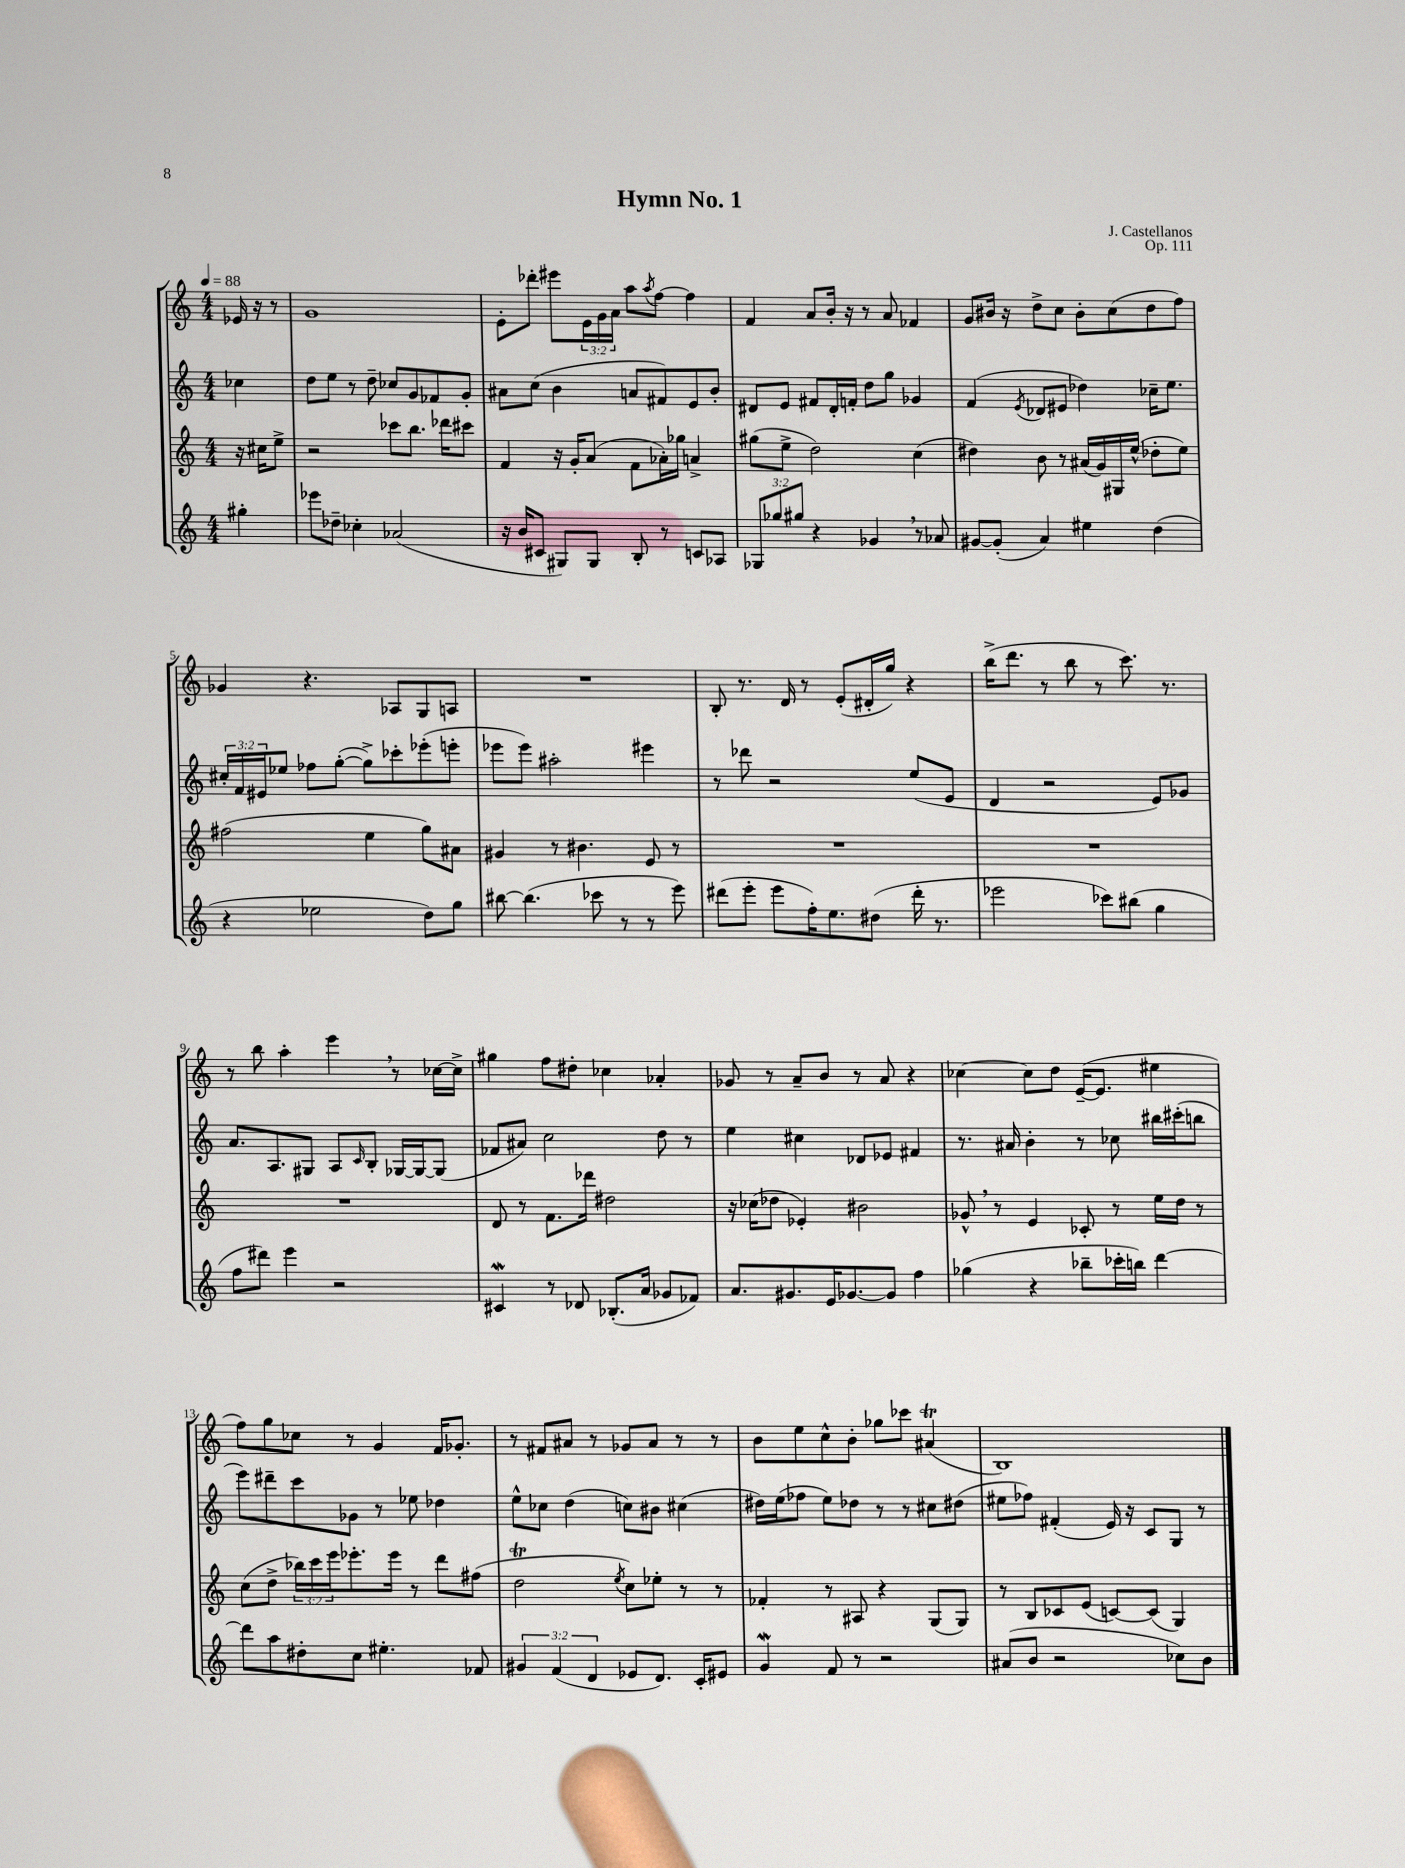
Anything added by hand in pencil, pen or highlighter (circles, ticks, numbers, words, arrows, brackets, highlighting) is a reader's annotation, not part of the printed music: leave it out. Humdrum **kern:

**kern	**kern	**kern	**kern
*staff4	*staff3	*staff2	*staff1
*clefG2	*clefG2	*clefG2	*clefG2
*k[]	*k[]	*k[]	*k[]
*M4/4	*M4/4	*M4/4	*M4/4
*MM88	*MM88	*MM88	*MM88
4gg#'	16r	4cc-	16e-
.	16cc#	.	16r
.	8ee^	.	8r
=	=	=	=
8eee-	2r	8dd	1g
8dd-~	.	8ee	.
4cc-'	.	8r	.
.	.	8dd~	.
(2a-	8ccc-	8cc-	.
.	8.bb	8g	.
.	.	8f-	.
.	16ddd-	.	.
.	8ccc#	8g'	.
=	=	=	=
16r	4f	8a#	8e'
16b	.	.	.
8c#	.	(8cc	8ddd-'
8G#)	16r	4b	8eee#
.	16g'	.	.
8G#	(8a	.	24e
.	.	.	24g
.	.	.	24a
8B'	8f	8a	8aa
.	.	.	8qaa
8r	16a-')	8f#)	[8ff
.	16gg-	.	.
8c	4a^	8e	4ff]
8A-	.	8b'	.
=	=	=	=
12G-	(8gg#	8d#	4f
12gg-	.	.	.
.	8ee^	8e	.
12gg#	.	.	.
4r	2dd)	8f#	8a
.	.	16d#'	16b'
.	.	16f'	16r
4g-	.	8dd	8r
.	.	8gg	8a
8r	(4cc	4g-	4f-
8a-	.	.	.
=	=	=	=
[8g#	4dd#)	(4f	8g
(8g#']	.	.	16b#
.	.	.	16r
.	.	8qe	.
4a)	8b	8d-	8dd^
.	8r	8e#	8cc
4ee#	(16a#	4dd-)	8b#'
.	16g)	.	.
.	16G#	.	(8cc
.	(16ee^^	.	.
(4dd	8dd-'	16cc-~	8dd
.	.	8.ee	.
.	8ee)	.	8ff)
=	=	=	=
4r	(2ff#	24cc#'	4g-
.	.	24f	.
.	.	24e#	.
.	.	8ee-	.
2ee-	.	8ff-	4.r
.	.	([8gg'	.
.	4ee	8gg^])	.
.	.	8ccc-'	8A-
8dd)	8gg)	(8eee-'	8G
8gg	8a#	8eee'	8A
=	=	=	=
[8bb#	4g#	8eee-	1r
(4.bb#]	.	8eee-)	.
.	8r	2aa#'	.
.	4.b#	.	.
8ccc-	.	.	.
8r	.	.	.
8r	8e	4eee#	.
8eee)	8r	.	.
=	=	=	=
(8ddd#	1r	8r	8B'
8eee'	.	8ddd-	8.r
8eee	.	2r	.
.	.	.	16d
16ff')	.	.	8r
8.ee	.	.	.
.	.	.	(8e'
(8dd#	.	.	16d#'
.	.	.	16gg)
16ddd#'	.	(8ee	4r
8.r	.	.	.
.	.	8e	.
=	=	=	=
2eee-	1r	4d	(16bb^
.	.	.	8.ddd
.	.	2r	8r
.	.	.	8bb
8ccc-)	.	.	8r
(8bb#	.	.	8.ccc)
4gg	.	8e)	.
.	.	.	8.r
.	.	8g-	.
=	=	=	=
8ff	1r	8.a	8r
8ddd#)	.	.	8bb
.	.	8.A	.
4eee	.	.	4aa'
.	.	8G#	.
2r	.	8A	4eee
.	.	16qqc	.
.	.	8B'	.
.	.	[16G-	8r
.	.	16G-_	.
.	.	(8G-]	[16cc-
.	.	.	16cc-^]
=	=	=	=
4c#	8d	8f-	4gg#
.	8r	8a#)	.
8r	8.f	2cc	8ff
8d-	.	.	8dd#'
.	16ddd-	.	.
(8.B-'	2dd#	.	4cc-
16a	.	.	.
8g-	.	8dd	4a-'
8f-)	.	8r	.
=	=	=	=
8.a	16r	4ee	8g-
.	(16cc-	.	.
.	8dd-	.	8r
8.g#	.	.	.
.	4e-')	4cc#	8a~
16e	.	.	8b
[8.g-	.	.	.
.	2b#	8d-	8r
8g-]	.	8e-	8a
4ff	.	4f#	4r
=	=	=	=
(4gg-	8g-^^	8.r	[4cc-
.	8r	.	.
.	.	16a#	.
4r	4e	4b'	8cc-]
.	.	.	8dd
8bb-~	8c-'	8r	([16e~
.	.	.	8.e]
16ccc-'	8r	8cc-	.
16bb)	.	.	.
[4ddd	16ee	16bb#	4ee#
.	16dd	(16ccc#'	.
.	8r	8bb	.
=	=	=	=
8ddd]	(8cc	8eee)	8ff)
8aa	8dd^	8ddd#~	8gg
8dd#'	24bb-)	8ccc	8cc-
.	24ccc	.	.
.	24eee	.	.
8cc	8.eee-'	8g-	8r
4.ee#'	.	8r	4g
.	16eee-	.	.
.	8r	8ee-	.
.	8ddd	4dd-	16f
.	.	.	8.g-'
8f-	(8ff#	.	.
=	=	=	=
6g#	2dd	8ee^^	8r
.	.	8cc-	8f#
(6f	.	.	.
.	.	(4dd	8a#
6d	.	.	.
.	.	.	8r
.	8qee	.	.
8e-	8cc)	8cc)	8g-
8.d)	8ee-'	8b#	8a#
.	8r	(4cc#	8r
16c'	.	.	.
8e#	8r	.	8r
=	=	=	=
4g	4f-'	16dd#)	8b
.	.	(16ee	.
.	.	8ff-	8ee
8f	8r	8ee)	8cc^^
8r	8A#	8dd-	8b'
2r	4r	8r	8gg-
.	.	8r	8ccc-
.	(8G	8cc#	(4a#
.	8G)	(8dd#	.
=	=	=	=
(8a#	8r	8ee#	1B)
8b	8B	8ff-)	.
2r	8c-	(4f#'	.
.	(8e	.	.
.	[8c)	16e)	.
.	.	16r	.
.	(8c]	8c	.
8cc-)	4G)	8G	.
8b	.	8r	.
==	==	==	==
*-	*-	*-	*-
